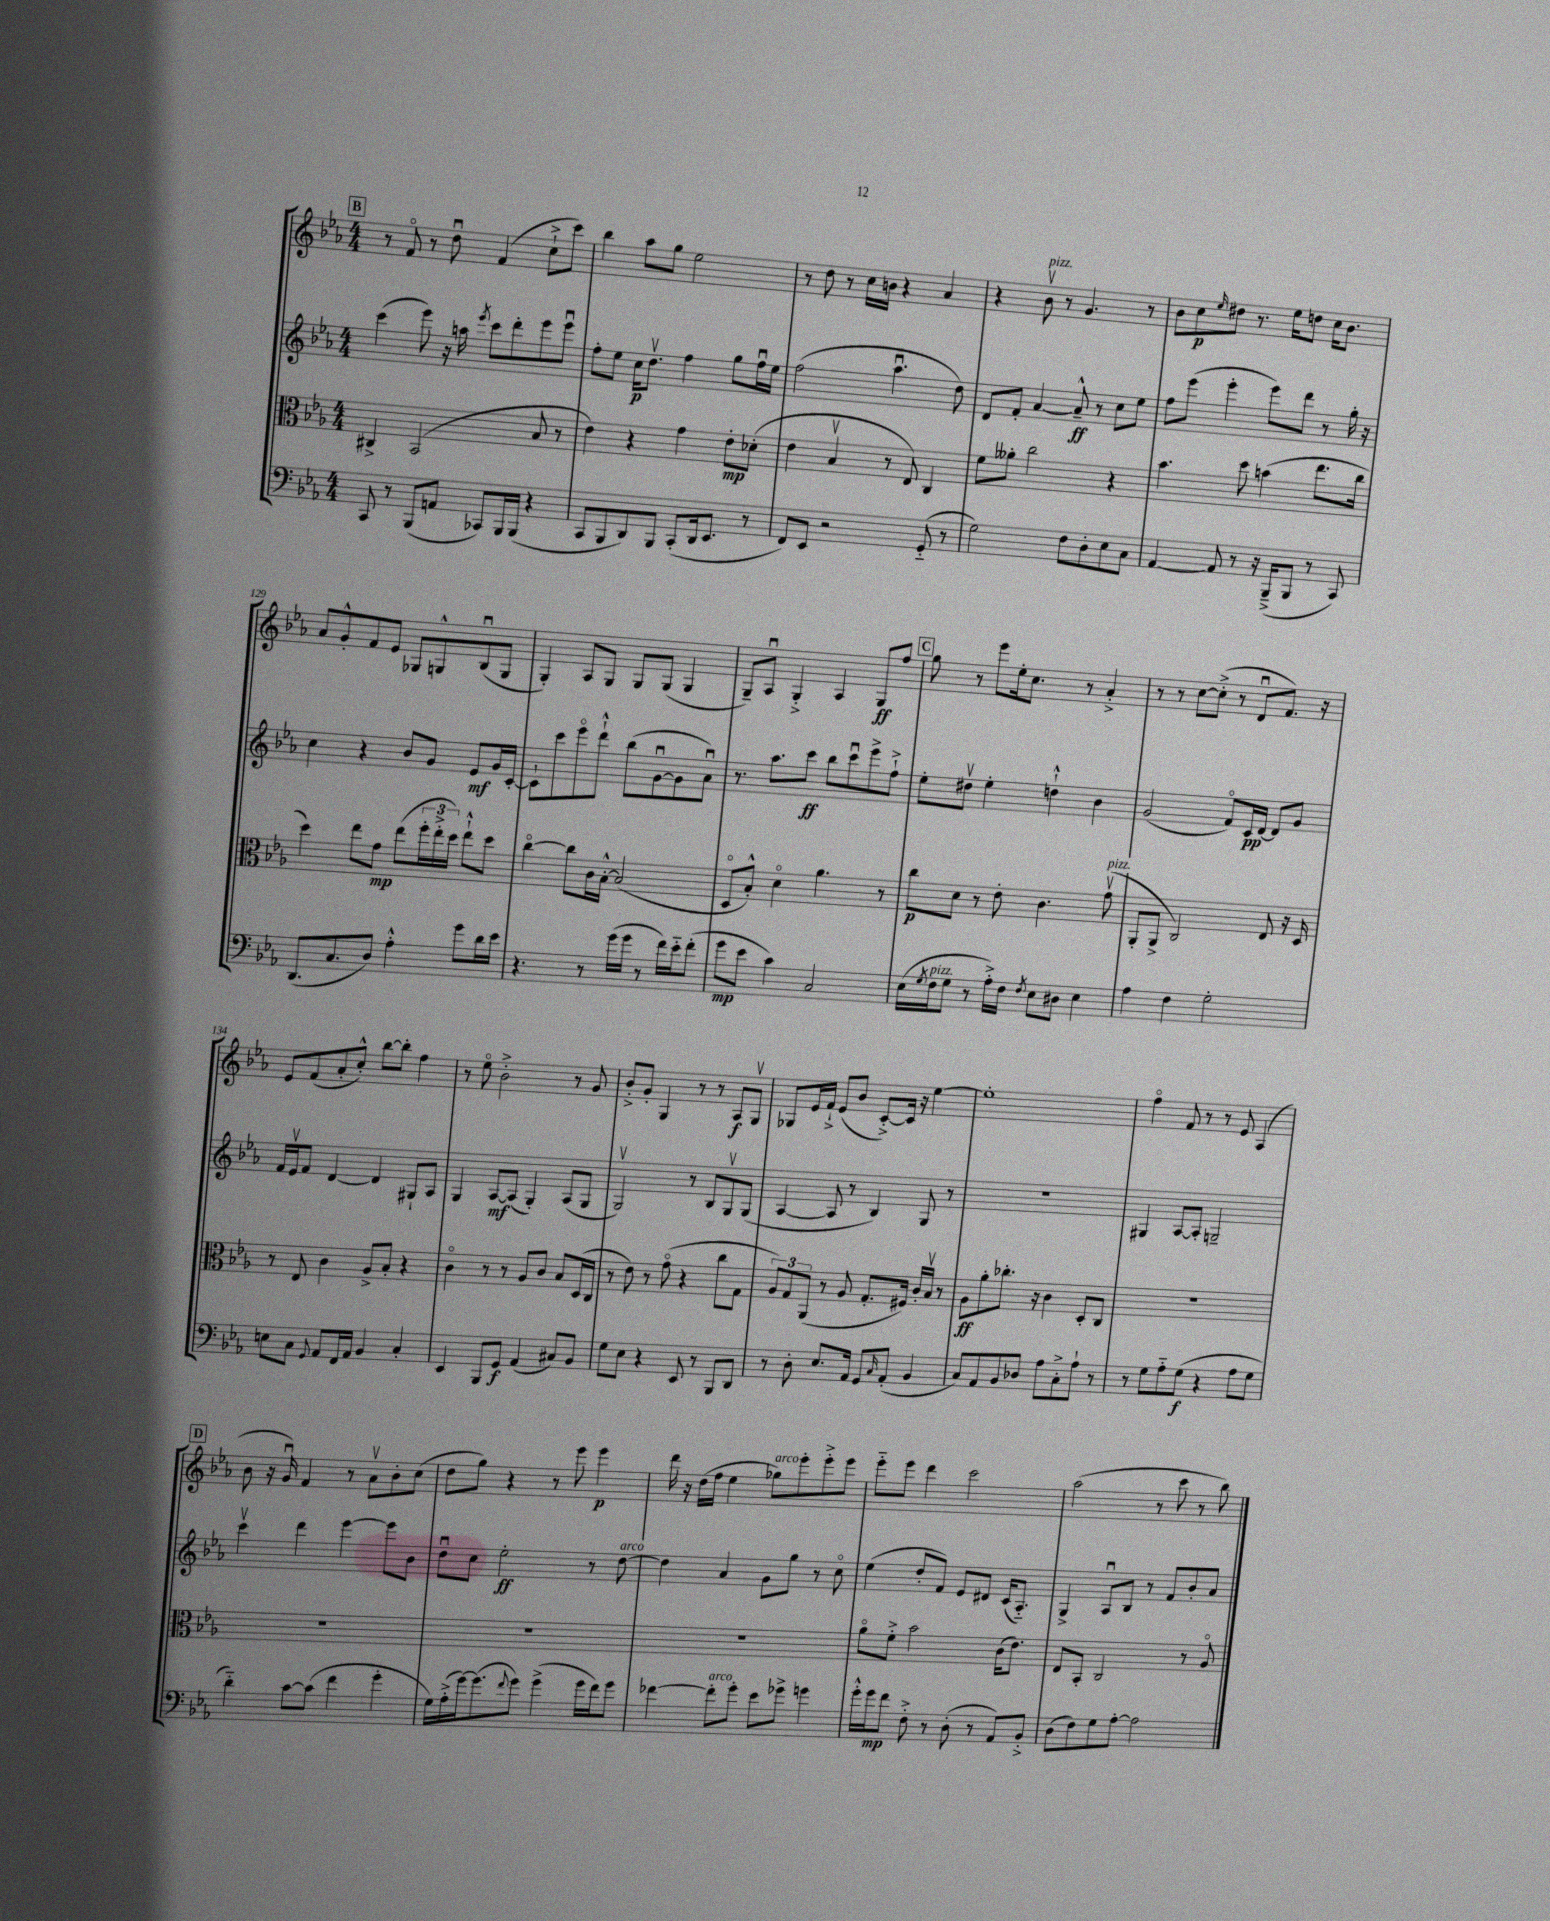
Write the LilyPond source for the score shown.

<<
\new StaffGroup <<
\new Staff = "s0" {
    \clef treble \key ees \major \numericTimeSignature \time 4/4
    \mark \markup { \box "B" } r8 f'8\flageolet r8 d''8\downbow f'4( c''8-!-> c'''8) |
    bes''4 aes''8 g''8 ees''2 |
    r8 d''8 r8 c''16 b'16 r4 aes'4 |
    r4 bes'8\upbow^\markup { \italic "pizz." } r8 g'4. r8 |
    bes'8 c''8\p \grace { ees''16 } dis''8 r8. ees''16 d''8 c''16 bes'8. |
    aes'8 g'8-.-^ f'8 ees'8 ges8 g8-^ bes8\downbow( g8 |
    g4-.) aes8 g8 g8 g8( g4 |
    g8--) aes8\downbow g4-.-> aes4 g8\ff f''8 |
    \mark \markup { \box "C" } g''8 r8 ees'''8 ees''16-. c''8. r8 aes'4-.-> |
    r8 r8 c''8~ c''8-.->( r8 d'8\downbow f'8.) r16 |
    ees'8 f'8( aes'8-. c''8-.-^) bes''8~ bes''8-. f''4 |
    r8 ees''8\flageolet bes'2-.-> r8 g'8 |
    bes'8-.-> g'8-. g4 r8 r8 aes8\f g8\upbow |
    ges8 ees'16 f'16-!-> ees'8( bes'8 c'8~-.->) c'16 r16 ees''4~ |
    ees''1-. |
    f''4\flageolet f'8 r8 r8 ees'8 aes4( |
    \mark \markup { \box "D" } bes'8 r16 g'16\downbow) f'4 r8 aes'8\upbow bes'8-. c''8( |
    d''8 g''8) r4 r8 ees'''8 ees'''4\p |
    d'''16 r16 d''16( f''16 ees''4 ges''8^\markup { \italic "arco" }) ees'''8-. ees'''8-.-> ees'''8 |
    ees'''8-_ ees'''8 d'''4 c'''2 |
    aes''2( r8 c'''8 r8 bes''8) \bar "|." |
}
\new Staff = "s1" {
    \clef treble \key ees \major \numericTimeSignature \time 4/4
    \mark \markup { \box "B" } c'''4( ees'''8) r16 a''16 \acciaccatura { ees'''8 } c'''8 d'''8-. ees'''8 ees'''8\downbow |
    f''8-. ees''8 c''16\p d''8.\upbow f''4 g''8 f''16\downbow ees''16 |
    f''2( aes''4.\downbow d''8) |
    d'8 f'8-. aes'4~ aes'8---^\ff r8 c''8 ees''8 |
    f''8 ees'''8( ees'''4-. ees'''8) d'''8 r8 g''16-. r16 |
    c''4 r4 bes'8 g'8 ees'8\mf g'16 c'16~-. |
    c'8-! c'''8 ees'''8\flageolet d'''8-!-^ bes''8( g'8~\downbow g'8 aes'8\downbow) |
    r8. aes''8. c'''8\ff bes''8 c'''8\downbow ees'''8-> f''8-!-> |
    \mark \markup { \box "C" } ees''8-. dis''8\upbow ees''4-. d''4-!-^ bes'4 |
    g'2( f'8\flageolet) c'16\pp d'16~ d'8 g'8 |
    f'16 ees'16\upbow f'8 d'4~ d'4 gis8-! aes8 |
    g4 aes8~\mf aes8( g4-.) aes8( g8 |
    g2\upbow) r8 bes8 g8\upbow g8( |
    aes4~ aes8 r8 bes4) g8 r8 |
    R1 |
    gis4 aes8~ aes8-. g2-- |
    \mark \markup { \box "D" } c'''4\upbow d'''4 ees'''4~ ees'''8 bes'8 |
    d''8\downbow c''8 ees''2-.\ff r8 d''8~^\markup { \italic "arco" } |
    d''4 aes'4 g'8 g''8 r8 c''8\flageolet |
    ees''4( d''8-. f'8) ees'8 dis'8 c'16( aes8.-_) |
    g4-> aes8\downbow bes8 r8 f'8 bes'8-. aes'8 \bar "|." |
}
\new Staff = "s2" {
    \clef alto \key ees \major \numericTimeSignature \time 4/4
    \mark \markup { \box "B" } cis4-> bes,2( bes8 r8 |
    ees'4) r4 g'4 ees'8-.\mp des'8-.( |
    ees'4 bes4\upbow r8 ees8) c4 |
    f'8 aeses'8-. c''2 r4 |
    bes'4. d''8 b'4( ees''8. c''16 |
    d''4) ees''8 g'8\mp ees''8( \tuplet 3/2 { f''16-. ees''16-.-> d''16) } ees''8-!-^ d''8 |
    c''4~\flageolet c''8 c'16 bes16~-.-^ bes2( |
    d8\flageolet bes8-.-^) d'4\flageolet aes'4. r8 |
    \mark \markup { \box "C" } c''8\p d'8 r8 ees'8-. c'4. g'8\upbow^\markup { \italic "pizz." }( |
    aes,8-. aes,8-> c2) ees8 r16 d16 |
    r8 ees8 c'4 aes8-> bes8-. r4 |
    c'4\flageolet r8 r8 aes8 c'8 bes8 d16( c16 |
    r8 ees'8) r8 g'8\flageolet( r4 c''8 g8 |
    \tuplet 3/2 { aes8) g8 aes,8( } r8 aes8 g8.-. fis16) c'16-. bes16\upbow r8 |
    aes8\ff aes'8-. ces''8.-. r16 c'4 d8-. c8 |
    R1 |
    \mark \markup { \box "D" } R1 |
    R1 |
    R1 |
    aes'8\flageolet f'8-.-> bes'2 c'16( ees'8.) |
    ees8 bes,8-. c2 r8 aes8\flageolet \bar "|." |
}
\new Staff = "s3" {
    \clef bass \key ees \major \numericTimeSignature \time 4/4
    \mark \markup { \box "B" } c,8 r8 bes,,8( a,8 ces,8) bes,,16 bes,,16( r4 |
    c,8 bes,,8 d,8) bes,,8 c,8-.( d,16 ees,8. r8 |
    f,8) ees,8 r2 g,8-_( r8 |
    g2) f8 d8-. ees8 c8 |
    aes,4~ aes,8 r8 r16 bes,,16--->( bes,,8 r8 c,8) |
    d,8.( c8. d8) aes4-.-^ g'8 d'16 ees'16 |
    r4. r8 g'16( g'16 r8 f'16) ees'16-_ f'8-.( |
    g'8\mp ees'8 c'4) c2 |
    \mark \markup { \box "C" } ees16( \acciaccatura { g8 } f16^\markup { \italic "pizz." } g8 r8 aes16-.->) f16 \acciaccatura { f8 } ees8 dis8 ees4 |
    aes4 f4 g2-. |
    e8 c8 \appoggiatura { g,8 } aes,8 f,16 aes,16 bes,4 c4-. |
    ees,4 bes,,8 g,8\f aes,4( cis8) bes,8 |
    g8 ees8 r4 ees,8 r8 bes,,8 d,8 |
    r8 d8-. ees8. aes,16 g,8 \grace { c16 } aes,8-.( bes,4 |
    c8) aes,8 bes,8 des8 aes8 c8-.-> aes8-! r8 |
    r8 g8 aes8-_ g8\f( r4 aes8 g8 |
    \mark \markup { \box "D" } d'4-_) c'8~ c'8( f'4 g'4-. |
    g16) aes16-.->( g'16~) g'8.( \appoggiatura { f'8 } g'8) g'4->( g'16 f'16) g'8 |
    fes'4~ fes'8-.^\markup { \italic "arco" } g'8-. ees'8 ges'8-> g'4 |
    g'16-.-^ g'16\mp f'8 f8-.-> r8 d8-.( r8 aes,8) bes,8-.-> |
    d8( f8) g8 aes8~-. aes2 \bar "|." |
}
>>
>>
\layout { \context { \Score currentBarNumber = #124 } }
